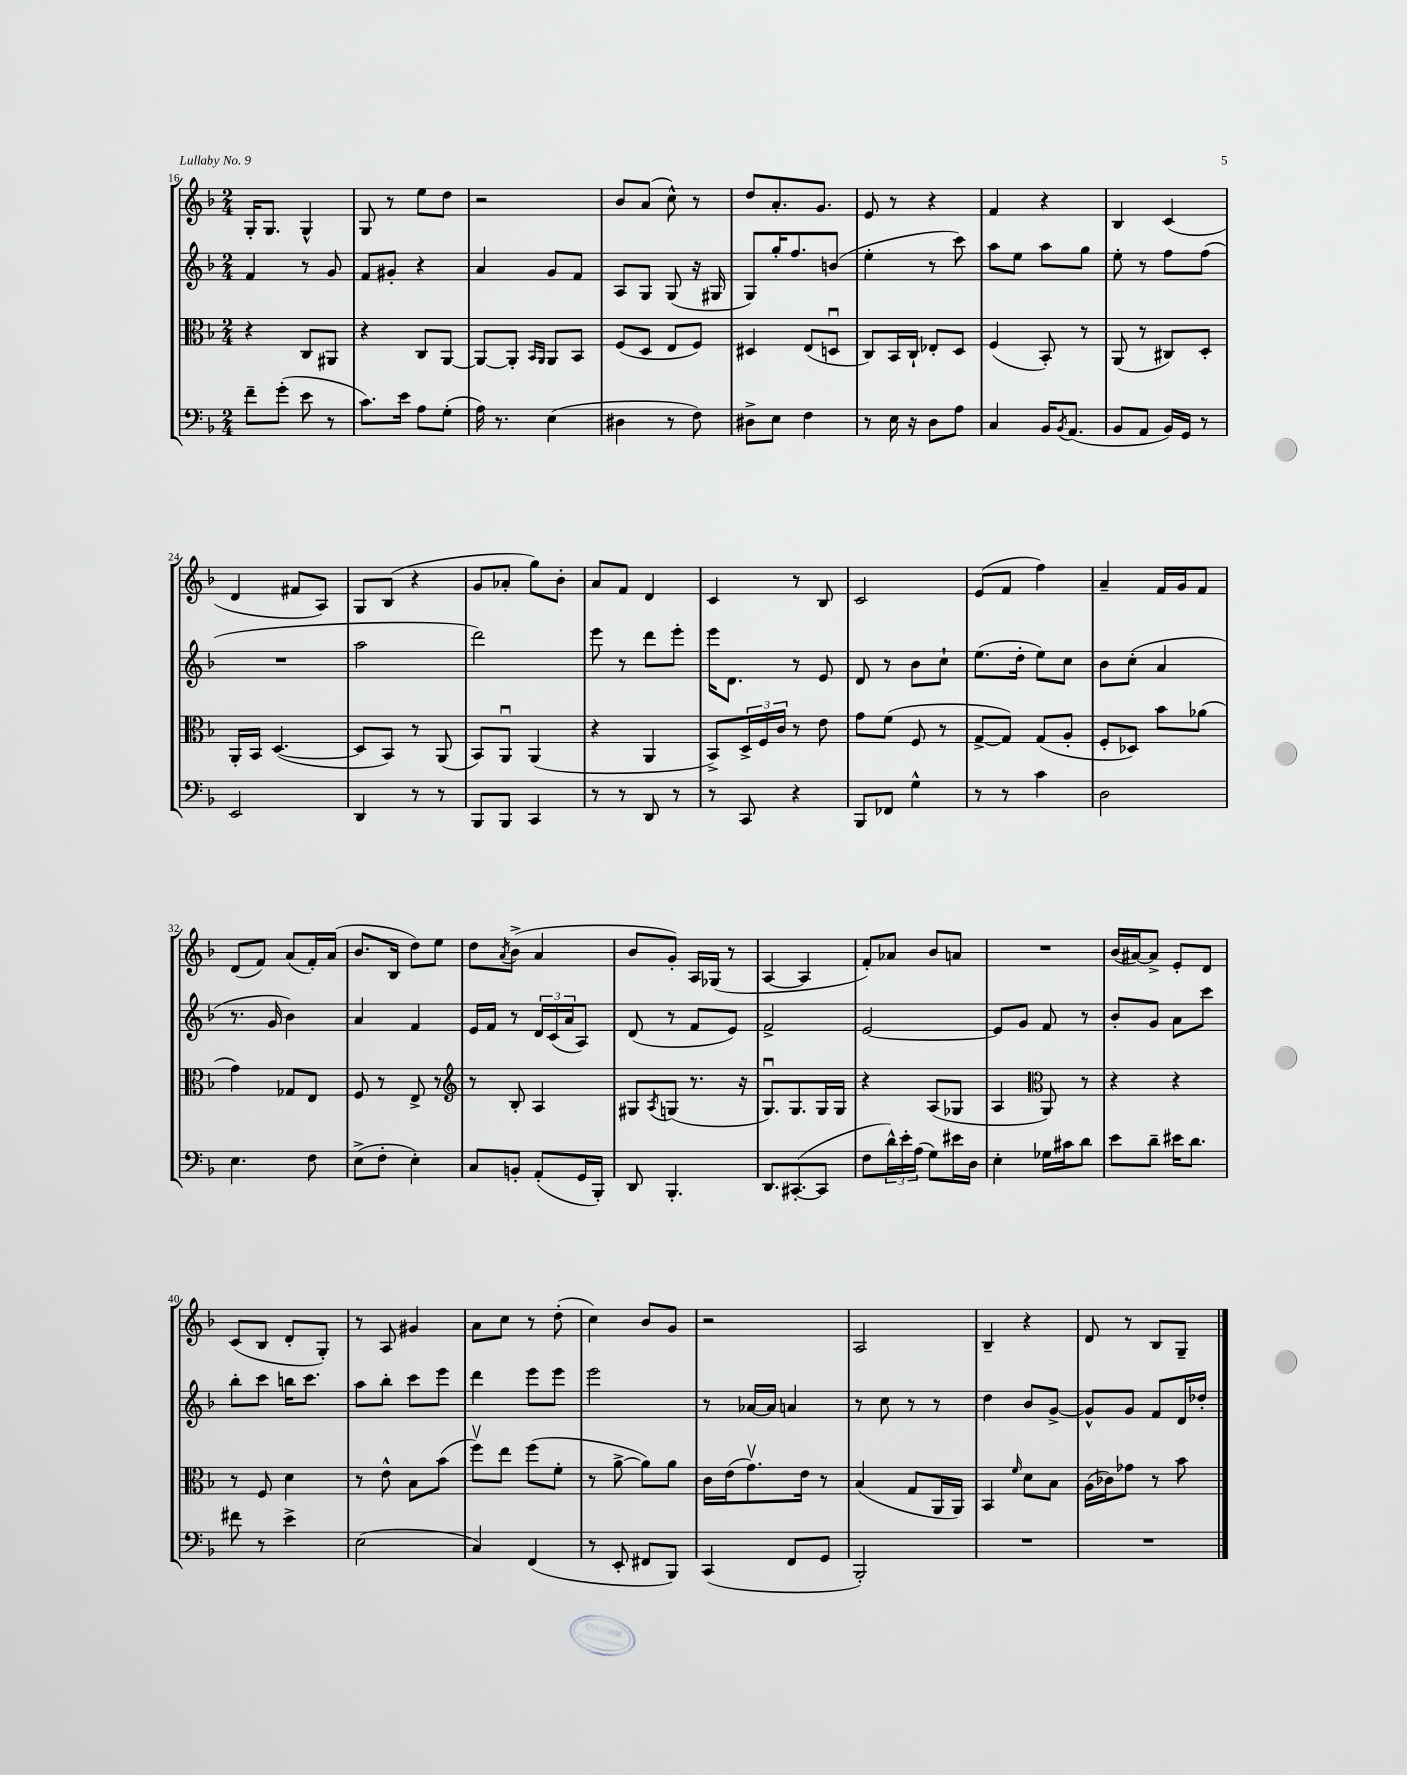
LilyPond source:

<<
\new StaffGroup <<
\new Staff = "s0" {
    \clef treble \key f \major \numericTimeSignature \time 2/4
    g16-. g8. g4-^ |
    g8 r8 e''8 d''8 |
    r2 |
    bes'8 a'8( c''8-^) r8 |
    d''8 a'8.-. g'8. |
    e'8 r8 r4 |
    f'4 r4 |
    bes4 c'4( |
    d'4 fis'8 a8) |
    g8 bes8( r4 |
    g'8 aes'8-. g''8) bes'8-. |
    a'8 f'8 d'4 |
    c'4 r8 bes8 |
    c'2 |
    e'8( f'8 f''4) |
    a'4-- f'16 g'16 f'8 |
    d'8( f'8) a'8( f'16-.) a'16( |
    bes'8. bes16 d''8) e''8 |
    d''8 \acciaccatura { a'8 } bes'8->( a'4 |
    bes'8 g'8-.) a16 ges16( r8 |
    a4~ a4 |
    f'8-.) aes'8 bes'8 a'8 |
    R2 |
    bes'16( ais'16~) ais'8-> e'8-. d'8 |
    c'8( bes8 d'8-. g8-.) |
    r8 a8 gis'4 |
    a'8 c''8 r8 d''8-.( |
    c''4) bes'8 g'8 |
    r2 |
    a2 |
    bes4-- r4 |
    d'8 r8 bes8 g8-- \bar "|." |
}
\new Staff = "s1" {
    \clef treble \key f \major \numericTimeSignature \time 2/4
    f'4 r8 g'8 |
    f'8 gis'8-. r4 |
    a'4 g'8 f'8 |
    a8 g8 g8( r16 gis16 |
    g8) g''16-. f''8. b'8( |
    e''4-. r8 c'''8) |
    a''8 e''8 a''8 g''8 |
    e''8-. r8 f''8 f''8( |
    R2 |
    a''2 |
    d'''2) |
    e'''8 r8 d'''8 e'''8-. |
    e'''16 d'8. r8 e'8 |
    d'8 r8 bes'8 c''8-! |
    e''8.( d''16-. e''8) c''8 |
    bes'8 c''8-.( a'4 |
    r8. g'16 bes'4) |
    a'4 f'4 |
    e'16 f'16 r8 \tuplet 3/2 { d'16 c'16( a'16 } a8) |
    d'8( r8 f'8 e'8) |
    f'2-> |
    e'2~ |
    e'8 g'8 f'8 r8 |
    bes'8-. g'8 a'8 c'''8 |
    bes''8-. c'''8 b''16 c'''8. |
    a''8 bes''8-. c'''8 e'''8 |
    d'''4 e'''8 e'''8 |
    e'''2 |
    r8 aes'16~ aes'16 a'4 |
    r8 c''8 r8 r8 |
    d''4 bes'8 g'8~-> |
    g'8-^ g'8 f'8 d'16 des''16-. \bar "|." |
}
\new Staff = "s2" {
    \clef alto \key f \major \numericTimeSignature \time 2/4
    r4 c8 ais,8 |
    r4 c8 a,8~ |
    a,8~ a,8-. \grace { bes,16 a,16 } a,8 bes,8 |
    f8( d8 e8 f8) |
    dis4 e8( d8\downbow |
    c8) bes,16 c16-! ees8-. d8 |
    f4( bes,8-.) r8 |
    a,8( r8 cis8) d8-. |
    a,16-. bes,16 d4.~( |
    d8 bes,8) r8 a,8( |
    bes,8) a,8\downbow a,4( |
    r4 a,4 |
    bes,8->) \tuplet 3/2 { d16-> f16 c'16 } r8 e'8 |
    g'8 f'8( f8 r8 |
    g8~-> g8) g8( a8-. |
    f8-. des8) bes'8 aes'8( |
    g'4) ges8 e8 |
    f8 r8 e8-> r8 |
    \clef treble r8 bes8-. a4 |
    gis8 \acciaccatura { a8 } g8( r8. r16 |
    g8.\downbow) g8. g16 g16 |
    r4 a8( ges8 |
    a4 \clef alto a,8) r8 |
    r4 r4 |
    r8 f8 d'4 |
    r8 e'8-^ bes8 bes'8( |
    f''8\upbow) e''8 f''8( f'8-. |
    r8 a'8~-> a'8) a'8 |
    c'16 e'16( g'8.\upbow) e'16 r8 |
    bes4( g8 a,16 a,16) |
    bes,4 \grace { f'16 } d'8 bes8 |
    a16( ces'16) ges'8 r8 bes'8 \bar "|." |
}
\new Staff = "s3" {
    \clef bass \key f \major \numericTimeSignature \time 2/4
    f'8-- g'8-.( e'8 r8 |
    c'8.) e'16 a8 g8-.( |
    a16) r8. e4( |
    dis4 r8 f8) |
    dis8-> e8 f4 |
    r8 e16 r16 d8 a8 |
    c4 bes,16 \acciaccatura { bes,8 } a,8.( |
    bes,8 a,8 bes,16) g,16 r8 |
    e,2 |
    d,4 r8 r8 |
    bes,,8 bes,,8 c,4 |
    r8 r8 d,8 r8 |
    r8 c,8 r4 |
    bes,,8 fes,8 g4-^ |
    r8 r8 c'4 |
    d2 |
    e4. f8 |
    e8->( f8-. e4-.) |
    c8 b,8-. a,8-.( g,16 bes,,16-.) |
    d,8 bes,,4.-. |
    d,8. cis,8.~-.( cis,8 |
    f8 \tuplet 3/2 { d'16-^) e'16-. a16( } g8) eis'16 d16 |
    e4-. ges16 cis'16 d'8 |
    e'8 d'8-- eis'16 d'8. |
    fis'8 r8 e'4-> |
    e2( |
    c4) f,4( |
    r8 e,8-. fis,8 bes,,8) |
    c,4( f,8 g,8 |
    bes,,2-.) |
    R2 |
    R2 \bar "|." |
}
>>
>>
\layout { \context { \Score currentBarNumber = #16 } }
